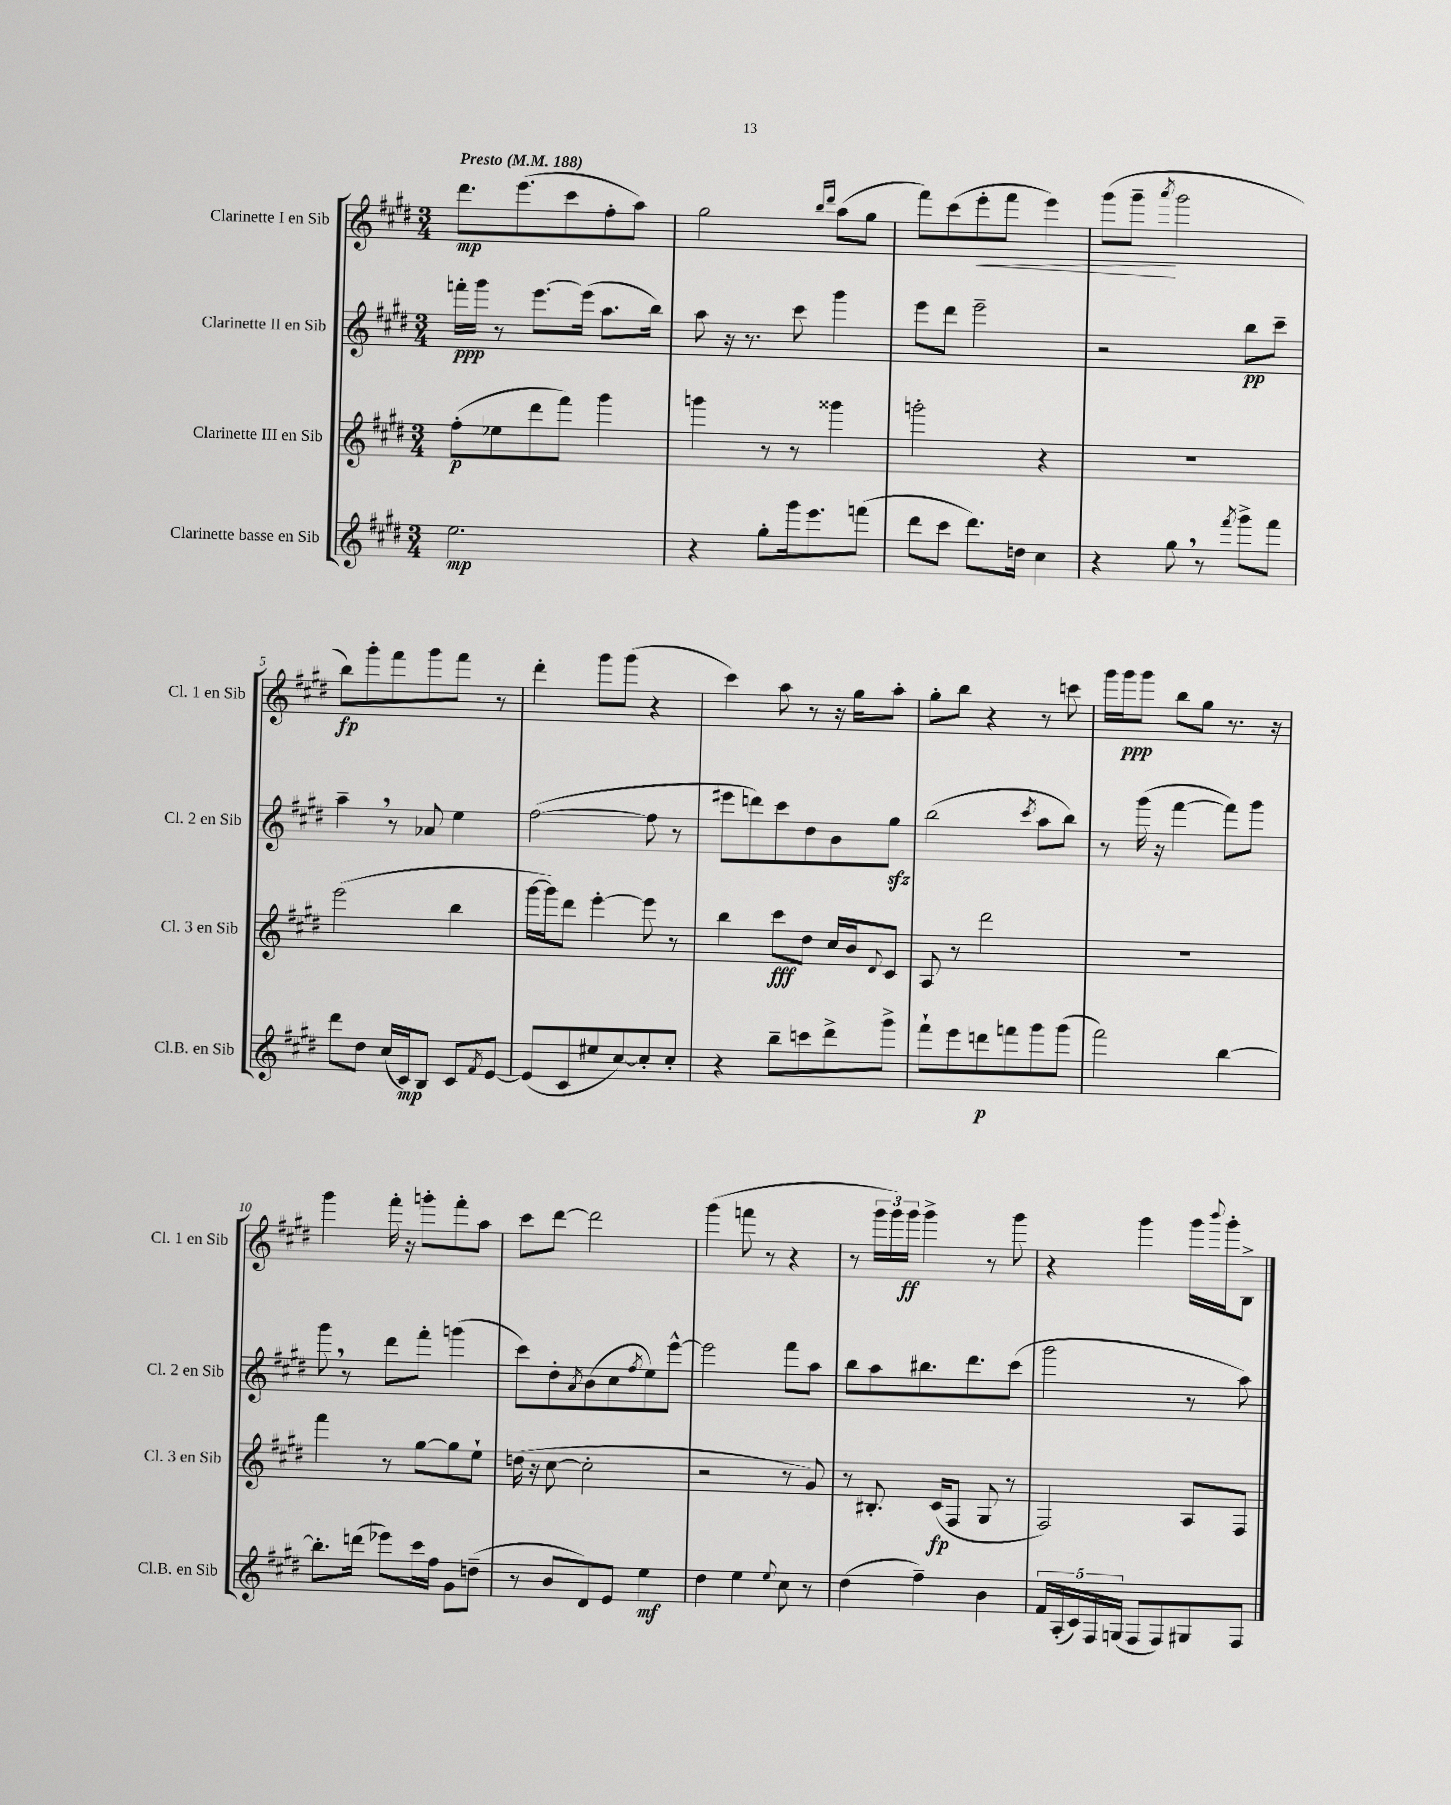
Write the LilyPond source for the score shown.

<<
\new StaffGroup <<
\new Staff = "s0" \with { instrumentName = "Clarinette I en Sib" shortInstrumentName = "Cl. 1 en Sib" } {
    \clef treble \key e \major \numericTimeSignature \time 3/4 \tempo "Presto" 4 = 188
    dis'''8.\mp e'''8.( cis'''8 fis''8-. a''8) |
    gis''2 \grace { b''16 dis'''16 } a''8( gis''8 |
    fis'''8) cis'''8( e'''8-.\< fis'''8 e'''4) |
    gis'''8( gis'''8--\! \acciaccatura { a'''8 } gis'''2 |
    b''8\fp) gis'''8-. fis'''8 gis'''8 fis'''8 r8 |
    dis'''4-. gis'''8 gis'''8( r4 |
    cis'''4) a''8 r8 r16 gis''16 a''8-. |
    gis''8-. b''8 r4 r8 c'''8 |
    gis'''16 gis'''16\ppp gis'''8 b''8 gis''8 r8. r16 |
    gis'''4 fis'''16-. r16 g'''8-. fis'''8-. a''8 |
    cis'''8 dis'''8~ dis'''2 |
    gis'''4( f'''8 r8 r4 |
    r8 \tuplet 3/2 { gis'''16 gis'''16) gis'''16\ff } gis'''4-> r8 gis'''8 |
    r4 gis'''4 gis'''16 \appoggiatura { b'''8 } gis'''16-. b8-> \bar "|." |
}
\new Staff = "s1" \with { instrumentName = "Clarinette II en Sib" shortInstrumentName = "Cl. 2 en Sib" } {
    \clef treble \key e \major \numericTimeSignature \time 3/4
    f'''16-.\ppp gis'''16 r8 e'''8.~ e'''16( a''8. b''16) |
    a''8 r16 r8. cis'''8 gis'''4 |
    e'''8 dis'''8 e'''2-- |
    r2 b''8\pp cis'''8-- |
    a''4-- \breathe r8 aes'8 e''4 |
    fis''2~( fis''8 r8 |
    eis'''8 d'''8) cis'''8 dis''8 b'8 gis''8\sfz |
    b''2( \acciaccatura { cis'''8 } a''8 b''8) |
    r8 gis'''16( r16 fis'''4~ fis'''8) gis'''8 |
    gis'''8 \breathe r8 dis'''8 fis'''8-. g'''4( |
    cis'''8) dis''8-. \acciaccatura { a'8 } b'8( cis''8 \acciaccatura { fis''8 } e''8) e'''8~-^ |
    e'''2 fis'''8 a''8 |
    b''8 a''8 bis''8. dis'''8. cis'''8( |
    gis'''2 r8 a''8) \bar "|." |
}
\new Staff = "s2" \with { instrumentName = "Clarinette III en Sib" shortInstrumentName = "Cl. 3 en Sib" } {
    \clef treble \key e \major \numericTimeSignature \time 3/4
    fis''8-.\p( ees''8 dis'''8 fis'''8) gis'''4 |
    g'''4 r8 r8 gisis'''4 |
    g'''2-. r4 |
    R2. |
    e'''2( b''4 |
    gis'''16~ gis'''16) dis'''8 e'''4~-. e'''8 r8 |
    b''4 cis'''8\fff dis''8 cis''16 b'16 \appoggiatura { dis'8 } cis'8 |
    a8 r8 dis'''2 |
    R2. |
    fis'''4 r8 gis''8~ gis''8 e''8-! |
    d''16( r16 cis''8~ cis''2-. |
    r2 r8 gis'8) |
    r8 bis8.-. cis'16\fp( fis8 gis8 r8 |
    fis2) a8 fis8 \bar "|." |
}
\new Staff = "s3" \with { instrumentName = "Clarinette basse en Sib" shortInstrumentName = "Cl.B. en Sib" } {
    \clef treble \key e \major \numericTimeSignature \time 3/4
    e''2.\mp |
    r4 gis''8-. gis'''16 e'''8. f'''8( |
    dis'''8 cis'''8 dis'''8.) d''16 cis''4 |
    r4 gis''8 \breathe r8 \acciaccatura { fis'''8 } gis'''8-> fis'''8 |
    dis'''8 dis''8 cis''16( cis'16\mp) b8 cis'8 \acciaccatura { fis'8 } e'8~ |
    e'8( cis'8 eis''8 cis''8~) cis''8-. cis''8-. |
    r4 b''8-- c'''8 dis'''8-> gis'''8-> |
    fis'''8-! e'''8 d'''8\p f'''8 gis'''8 gis'''8( |
    fis'''2) b''4~ |
    b''8.-. d'''16( ees'''8) cis'''16 fis''16 gis'8 d''8--( |
    r8 b'8 dis'8) e'8 e''4\mf |
    dis''4 e''4 \appoggiatura { e''8 } cis''8 r8 |
    dis''4( fis''4--) b'4 |
    \tuplet 5/4 { fis'16 a16-.( cis'16) fis16 g16( } fis8 fis8) gis8 fis8 \bar "|." |
}
>>
>>
